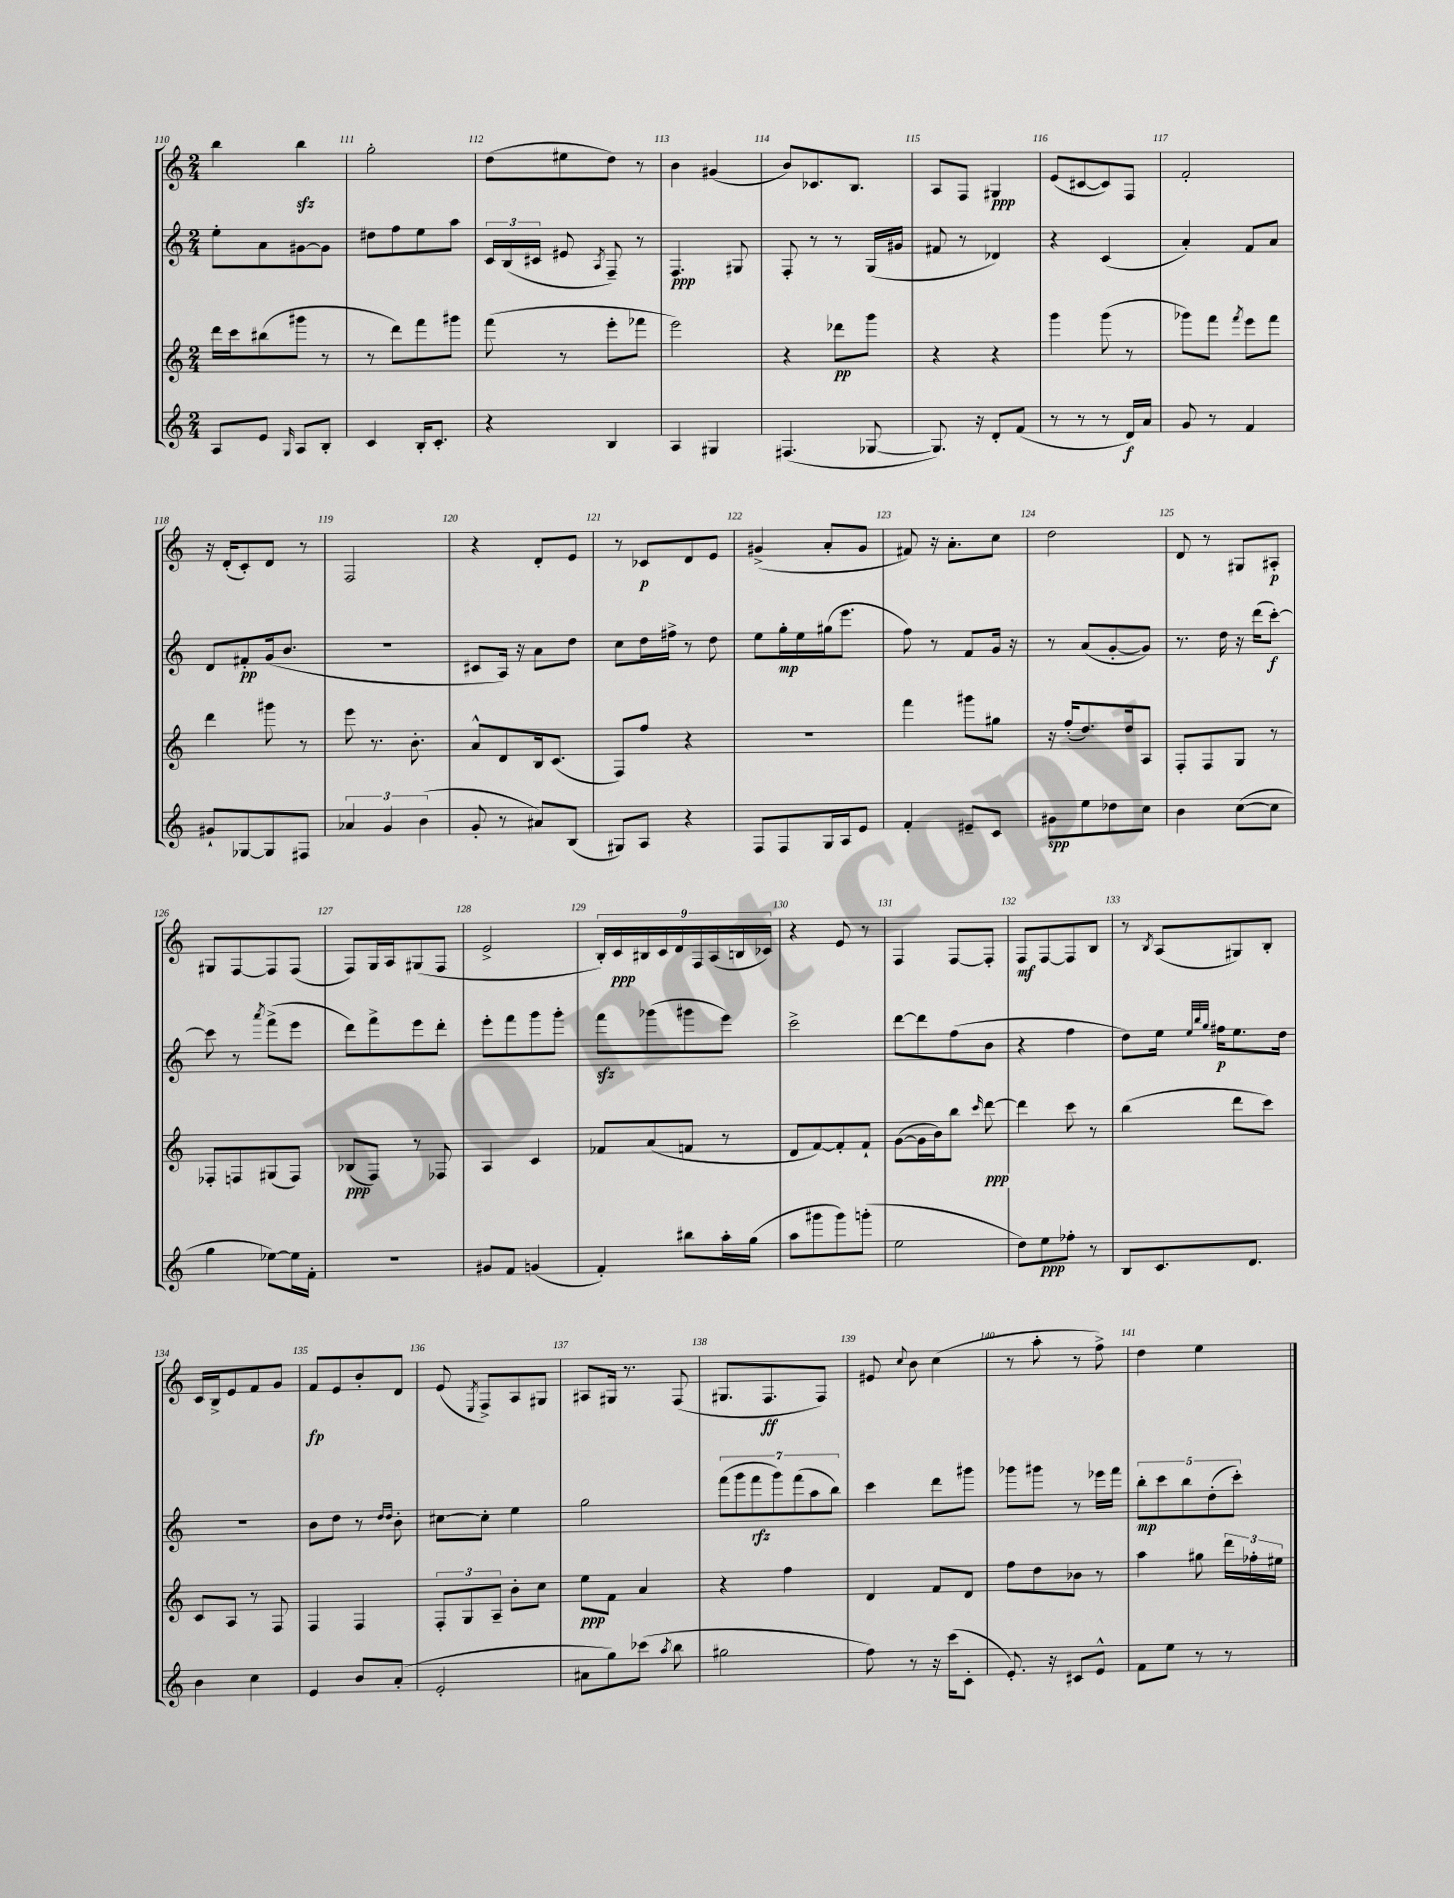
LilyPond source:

<<
\new StaffGroup <<
\new Staff = "s0" {
    \clef treble \key c \major \numericTimeSignature \time 2/4
    \autoBeamOff b''4 b''4\sfz |
    g''2-. |
    d''8[( eis''8 d''8]) r8 |
    b'4 gis'4( |
    b'8[) ces'8. b8.] |
    a8[ f8] gis4\ppp |
    e'8[( cis'8~ cis'8) f8] |
    f'2-. |
    r16 d'16[-.( c'8-.) d'8] r8 |
    f2 |
    r4 d'8[-. e'8] |
    r8 ces'8[\p d'8 e'8] |
    gis'4->( a'8[-. gis'8] |
    fis'8) r16 a'8.[-. c''8] |
    d''2 |
    d'8 r8 gis8[ ais8]-.\p |
    gis8[ f8~ f8 f8]( |
    f8[) g16 a16 gis8( f8] |
    e'2-> |
    \tuplet 9/8 { b16[-.) c'16\ppp bis16 c'16 d'16 f16 a16( b16 ces'16]) } |
    r4 e'8 r8 |
    f4 f8[~ f8]-. |
    f8[\mf f8~ f8 b8] |
    r8 \acciaccatura { b8 } a8[( gis8) b8]-. |
    c'16[ b16-> e'8 f'8 g'8] |
    f'8[\fp e'8 b'8-. d'8] |
    e'8( \acciaccatura { e8 } f8[->) a8 gis8] |
    ais8[ gis16] r8. f8( |
    gis8.[ f8.\ff f8]) |
    eis'8 \appoggiatura { c''8 } b'8 c''4( |
    r8 a''8-. r8 f''8->) |
    d''4 e''4 \bar "|." |
}
\new Staff = "s1" {
    \clef treble \key c \major \numericTimeSignature \time 2/4
    \autoBeamOff e''8[-. a'8 gis'8~ gis'8] |
    dis''8[ f''8 e''8 a''8] |
    \tuplet 3/2 { c'16[ b16( cis'16] } eis'8 \acciaccatura { a8 } f8--) r8 |
    f4.\ppp gis8 |
    f8-. r8 r8 g16[( gis'16] |
    fis'8 r8 des'4) |
    r4 c'4( |
    a'4-.) f'8[ a'8] |
    d'8[ fis'8-.\pp g'16( b'8.] |
    R2 |
    cis'8[ a16]) r16 a'8[ d''8] |
    c''8[ d''16 fis''16]-> r8 d''8 |
    e''8[ g''16-.\mp e''16 gis''16( e'''8.] |
    f''8) r8 f'8[ g'16] r16 |
    r8 a'8[( g'8~-. g'8]) |
    r8. d''16 r16 d'''16[( c'''8]~-.\f) |
    c'''8 r8 \acciaccatura { a'''8 } f'''8[->( e'''8] |
    d'''8[) f'''8-> e'''8 d'''8]-. |
    e'''8[-. f'''8 g'''8 g'''8]-. |
    f'''8[\sfz ges'''8( gis'''8 e'''8]) |
    c'''2-> |
    d'''8[~ d'''8 f''8( b'8] |
    r4 f''4 |
    d''8[) e''16] \grace { e''32[ b''32 g''32] } fis''16[\p e''8. d''16] |
    R2 |
    b'8[ d''8] r8 \grace { d''16[ d''16] } b'8-. |
    cis''8[~ cis''8]-. e''4 |
    g''2 |
    \tuplet 7/4 { f'''8[( g'''8 f'''8\rfz g'''8) f'''8( a''8 b''8]) } |
    c'''4 d'''8[ gis'''8] |
    ges'''8[ gis'''8] r8 ees'''16[ f'''16] |
    \tuplet 5/4 { b''8[-.\mp c'''8 b''8 d''8-.( c'''8]-.) } \bar "|." |
}
\new Staff = "s2" {
    \clef treble \key c \major \numericTimeSignature \time 2/4
    \autoBeamOff d'''16[ c'''16 bis''8( gis'''8] r8 |
    r8 d'''8[) f'''8 gis'''8] |
    f'''8( r8 e'''8[-. fes'''8] |
    e'''2) |
    r4 des'''8[\pp g'''8] |
    r4 r4 |
    g'''4 g'''8( r8 |
    ges'''8[) f'''8] \acciaccatura { f'''8 } e'''8[ f'''8] |
    d'''4 gis'''8 r8 |
    e'''8 r8. b'8.-. |
    a'8[-^ d'8 b16 c'8.]( |
    f8[) f''8] r4 |
    r2 |
    f'''4 gis'''8[ gis''8] |
    r16 f''16[-.( d''8.) d''16 a8] |
    f8[-. f8 g8] r8 |
    fes8[-. f8 gis8( f8]) |
    bes8[\ppp( f8]) r8 fes8 |
    a4 c'4 |
    fes'8[ a'8( f'8] r8 |
    d'8[ f'8~) f'8-. f'8]-! |
    g'8[~( g'16 b'16) b''8] \grace { c'''16 } d'''8~\ppp |
    d'''4 c'''8 r8 |
    b''4( d'''8[ c'''8]) |
    c'8[ a8] r8 f8 |
    f4 f4 |
    \tuplet 3/2 { f8[-. g8 a8]-- } b'8[-. c''8] |
    e''8[\ppp f'8] a'4 |
    r4 f''4 |
    d'4 f'8[ d'8] |
    f''8[ d''8 bes'8] r8 |
    a''4 gis''8 \tuplet 3/2 { d'''16[ fes''16-. eis''16] } \bar "|." |
}
\new Staff = "s3" {
    \clef treble \key c \major \numericTimeSignature \time 2/4
    \autoBeamOff a8[ e'8] \grace { g16 } a8[ b8]-. |
    c'4 b16[-. c'8.]-. |
    r4 b4 |
    a4 gis4 |
    fis4.( ges8~ |
    ges8.) r16 d'8[-. f'8]( |
    r8 r8 r8 d'16[\f) a'16] |
    g'8 r8 f'4 |
    gis'8[-! ges8~ ges8 fis8] |
    \tuplet 3/2 { aes'4 g'4 b'4( } |
    g'8-. r8 ais'8[) b8]( |
    gis8[) a8] r4 |
    f8[ f8 g16 a16 e'8] |
    f'4-. eis'8[-- c'8] |
    gis'8[\spp e''8 des''8 c''8] |
    b'4 c''8[~( c''8] |
    g''4 ees''8[~) ees''16 f'16]-. |
    r2 |
    gis'8[ f'8] g'4( |
    f'4-.) bis''8[ a''16-. g''16]( |
    a''8[ gis'''8 gis'''8) g'''8]-.( |
    e''2 |
    d''8[) e''8\ppp fes''8]-. r8 |
    b8[ c'8. d'8.] |
    b'4 c''4 |
    e'4 b'8[ a'8]-.( |
    e'2-. |
    ais'8[ g''8) ces'''8]( \acciaccatura { a''8 } b''8 |
    gis''2 |
    f''8) r8 r16 c'''16[( c'8]-. |
    e'8.-.) r16 cis'8[ e'8]-^ |
    f'8[ e''8] r8 r8 \bar "|." |
}
>>
>>
\layout { \context { \Score currentBarNumber = #110 \override BarNumber.break-visibility = ##(#f #t #t) barNumberVisibility = #all-bar-numbers-visible } }
